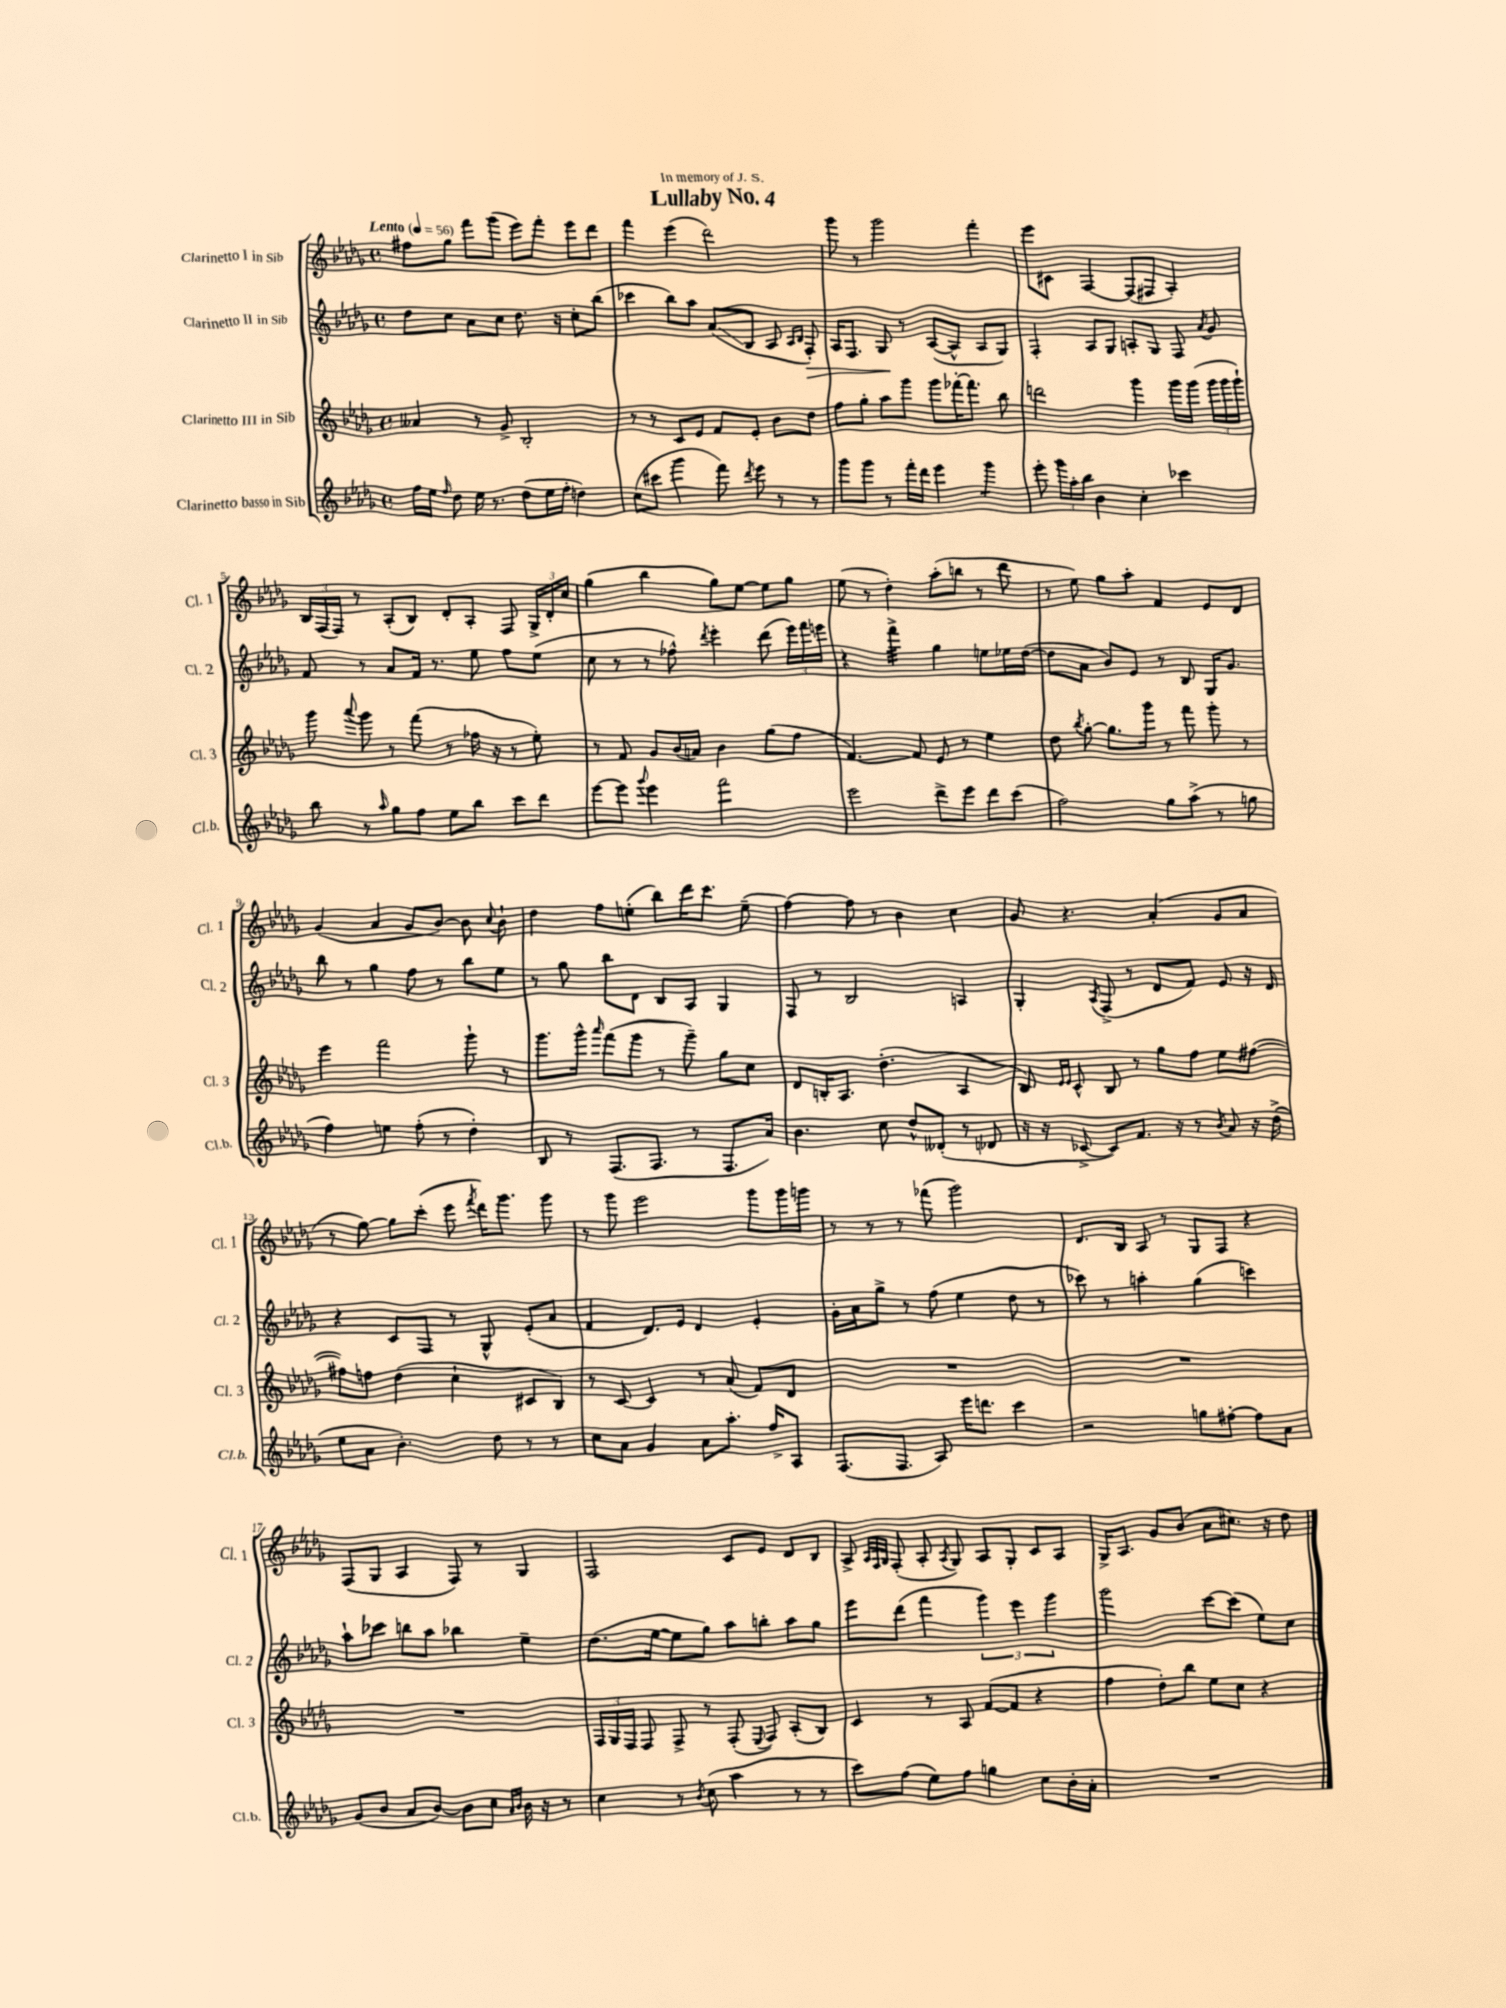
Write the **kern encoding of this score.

**kern	**kern	**kern	**kern
*staff4	*staff3	*staff2	*staff1
*clefG2	*clefG2	*clefG2	*clefG2
*k[b-e-a-d-g-]	*k[b-e-a-d-g-]	*k[b-e-a-d-g-]	*k[b-e-a-d-g-]
*M4/4	*M4/4	*M4/4	*M4/4
*met(c)	*met(c)	*met(c)	*met(c)
*MM56	*MM56	*MM56	*MM56
16ff	4a--	8dd-	8ff#
16ee-	.	.	.
16qqff	.	.	.
8dd-	.	8cc	8gg-
16ee-	8r	8a-	8fff
8.r	.	.	.
.	8g-^	8cc	(8ggg-
(8dd-	2B-'	8.dd-	8eee-)
16ee-	.	.	8fff'
16ff'	.	16r	.
4dd)	.	8cc'	8eee-
.	.	(8bb-	8ddd-
=	=	=	=
(8cc	8r	4ccc-	4fff
8ccc#	8r	.	.
4ggg-	8c	8bb-)	(4eee-
.	8e-	8aa-	.
8fff)	8f	(8a-	2ddd-)
8qddd-	.	.	.
8eee-	8e-'	8B-	.
8r	8b-	8A-	.
.	.	16qqA-	.
.	.	16qqB-	.
8r	8dd-	8F')	.
=	=	=	=
8ggg-	8ff	16A-	8ggg-
.	.	8.F	.
8ggg-	8gg-'	.	8r
8r	8aa-	8G-	2ggg-
16fff'	8ggg-	8r	.
16ddd-	.	.	.
4eee-	8ggg-	([8A-	.
.	[16fff-'	8A-^^]	.
.	8.fff-]	.	.
4ggg-	.	8A-	4fff'
.	8bb-	8G-)	.
=	=	=	=
8eee-'	2ddd	4F'	8eee-
24ggg-	.	.	8c#
24aa-'	.	.	.
24bb-	.	.	.
4b-	.	8A-	[4F
.	.	8G-	.
4cc'	4ggg-	8A'	(8F]
.	.	8G-	8F#
4ccc-	16ggg-	8F	4A-')
.	(16ggg-	.	.
.	.	8qa-	.
.	24ggg-	8g-	.
.	24ggg-	.	.
.	24ggg-`)	.	.
=	=	=	=
8bb-	8ggg-	8f	24B-
.	.	.	(24F
.	.	.	24F)
.	8qqaaa-	.	.
8r	8ggg-	8r	8r
16qqaa-	.	.	.
8gg-	8r	8a-	(8A-'
8ff	(8fff	16f	8B-)
.	.	8.r	.
8ee-	8r	.	8d-'
8bb-	16ff-	8ee-	8A-'
.	16r	.	.
8ccc	8r	8ff	8F
8ddd-	8ee-')	(8ee-	24G-^
.	.	.	24d-'
.	.	.	24cc
=	=	=	=
[8eee-	8r	8cc	(4gg-
8eee-]	8f	8r	.
8qqggg-	.	.	.
4eee-	8g-	8r	4bb-
.	(16b-	8ff-^^)	.
.	16a)	.	.
.	.	8qddd-	.
2fff	4b-	4eee-'	8gg-)
.	.	.	[8ee-
.	(8gg-	(8ddd-	8ee-]
.	8ff	24eee-)	8gg-
.	.	24fff	.
.	.	24eee	.
=	=	=	=
2eee-	[4.f)	4r	(8ee-
.	.	.	8r
.	.	4fff^	4dd-')
.	8f]	.	.
8ddd-^	8e-	4gg-	(8aa-'
8eee-	8r	.	8bb
8ddd-	4ee-	8ee	8r
(8ccc	.	16ee-	8ddd-
.	.	([16dd-	.
=	=	=	=
2ff)	8dd-	8dd-]	8r
.	8qbb-	.	.
.	[8gg-'	8a-	8ee-)
.	8.gg-]	8b-)	8gg-
.	.	8e-	8aa-'
.	16ggg-	.	.
8gg-	8r	8r	4f
(8aa-^	8fff	8B-	.
8r	8ggg-'	16G-	8e-
.	.	8.g-	.
8gg	8r	.	8d-
=	=	=	=
4ff)	4eee-	8bb-	(4g-
.	.	8r	.
4ee	2fff	4gg-	4a-
(8ff'	.	8ff	8g-
8r	.	8r	[8b-)
4dd-')	8ggg-`	8bb-	8b-]
.	.	.	8qqcc
.	8r	8ee-	8b-`
=	=	=	=
8B-	8.ggg-	8r	4dd-
8r	.	8gg-	.
.	16ggg-^^	.	.
.	16qqaaa-	.	.
(8.F	(8fff	8bb-	8ff
.	8ggg-	8d-	(8ee'
8.F	.	.	.
.	8r	8B-	8bb-)
8r	8ggg-~)	8A-	16ddd-
.	.	.	8.ccc
8.F	8gg-	4G-	.
.	8cc	.	(8ee~
16a-)	.	.	.
=	=	=	=
4.b-	8d-	8F	[4ff)
.	16B'	8r	.
.	8.A-	.	.
.	.	2B-	8ff]
8cc	(4.dd-'	.	8r
8dd-^^	.	.	4b-
(8d--'	.	.	.
8r	4A-	4A	4cc
8d-	.	.	.
=	=	=	=
16r	8B-)	4G-'	8g-
16r	.	.	.
.	16qqe-	.	.
.	16qqe-	.	.
[8c-^	8c^^	.	4.r
.	.	8qA-	.
8c-])	8B-	(8F^	.
8.f	8r	8r	.
.	8gg-	8d-	(4a-'
16r	.	.	.
8r	8ff	8f)	.
8qb-	.	.	.
8a-	8ee-	8e-	8g-
16r	([8ff#	16r	8a-
(16dd-^	.	16d-	.
=	=	=	=
8ee-	8ff#])	4r	8r
8a-	8ff	.	[8gg-)
4.b-')	(4dd-	8c	8gg-]
.	.	8F	(8ccc'
.	4cc`	8r	8eee-
.	.	.	8qfff
8dd-	.	8G-^^	16ddd-)
.	.	.	8.ggg-
8r	8c#	(8e-'	.
8r	8B-)	8a-	8ggg-
=	=	=	=
8cc	8r	4f	8r
8a-	[8c	.	8ggg-
4g-	4c]	8.d-)	2eee-
.	.	16e-	.
8a-	8r	4d-	.
8.aa-'	(8a-	.	.
.	8f)	4e-'	8ggg-
16ff^	.	.	.
8A-	8d-	.	16ggg-
.	.	.	16ggg
=	=	=	=
(8.F	1r	16g-'	8r
.	.	16a-	.
.	.	8gg-^	8r
8.F	.	.	.
.	.	8r	8r
8A-)	.	(8ff	(8fff-
16eee-	.	4ee-	2ggg-)
8.ddd	.	.	.
4ccc	.	8dd-	.
.	.	8r	.
=	=	=	=
2r	1r	8ccc-)	8.d-
.	.	8r	.
.	.	.	16B-
.	.	4aa'	8A-
.	.	.	8r
8gg	.	(4gg-	8G-
[8ff#'	.	.	8F
8ff#]	.	4ccc)	4r
8a-	.	.	.
=	=	=	=
(8g-	1r	8aa-`	(8F
8b-	.	8ccc-	8G-
8a-	.	8bb	4A-
[8b-)	.	8aa-	.
8b-]	.	4bb-	8F)
8cc	.	.	8r
16qqa-	.	.	.
16qqb-	.	.	.
16b-	.	4ee-~	4G-
16r	.	.	.
8r	.	.	.
=	=	=	=
4cc	24F	(8.dd-	2F
.	24G-	.	.
.	24F	.	.
.	8F	.	.
.	.	[16ee-	.
8r	8F^	8ee-]	.
8qb-	.	.	.
(8cc	8r	8gg-)	.
4aa-	(8F'	8aa-	8c
.	8qqE-	.	.
.	8F)	8bb'	8e-
8r	(8A-'	8aa-	8d-
8r	8B-)	8gg-	8B-
=	=	=	=
8ccc)	4c	8eee-	8A-^
.	.	.	32qqA-
.	.	.	32qqF
.	.	.	32qqG-
(8ff	.	(8ddd-	(8F'
8ee-)	8r	4fff	8A-'
.	.	.	8qA-
8ff	8A-	.	8G-)
4gg	([8f	6ggg-)	8A-
.	8f]	.	8G-'
.	.	6eee-	.
8cc	4r	.	8c
.	.	6ggg-	.
16b-'	.	.	8A-
16a-'	.	.	.
=	=	=	=
1r	4ff	2ggg-	16G-^
.	.	.	8.A-
.	8dd-')	.	8g-
.	8bb-	.	(8b-
.	8ee-	[8ccc	8a-
.	8cc	(8ccc]	8.cc#)
.	4r	8ee-)	.
.	.	.	16r
.	.	8cc	8dd-
==	==	==	==
*-	*-	*-	*-
